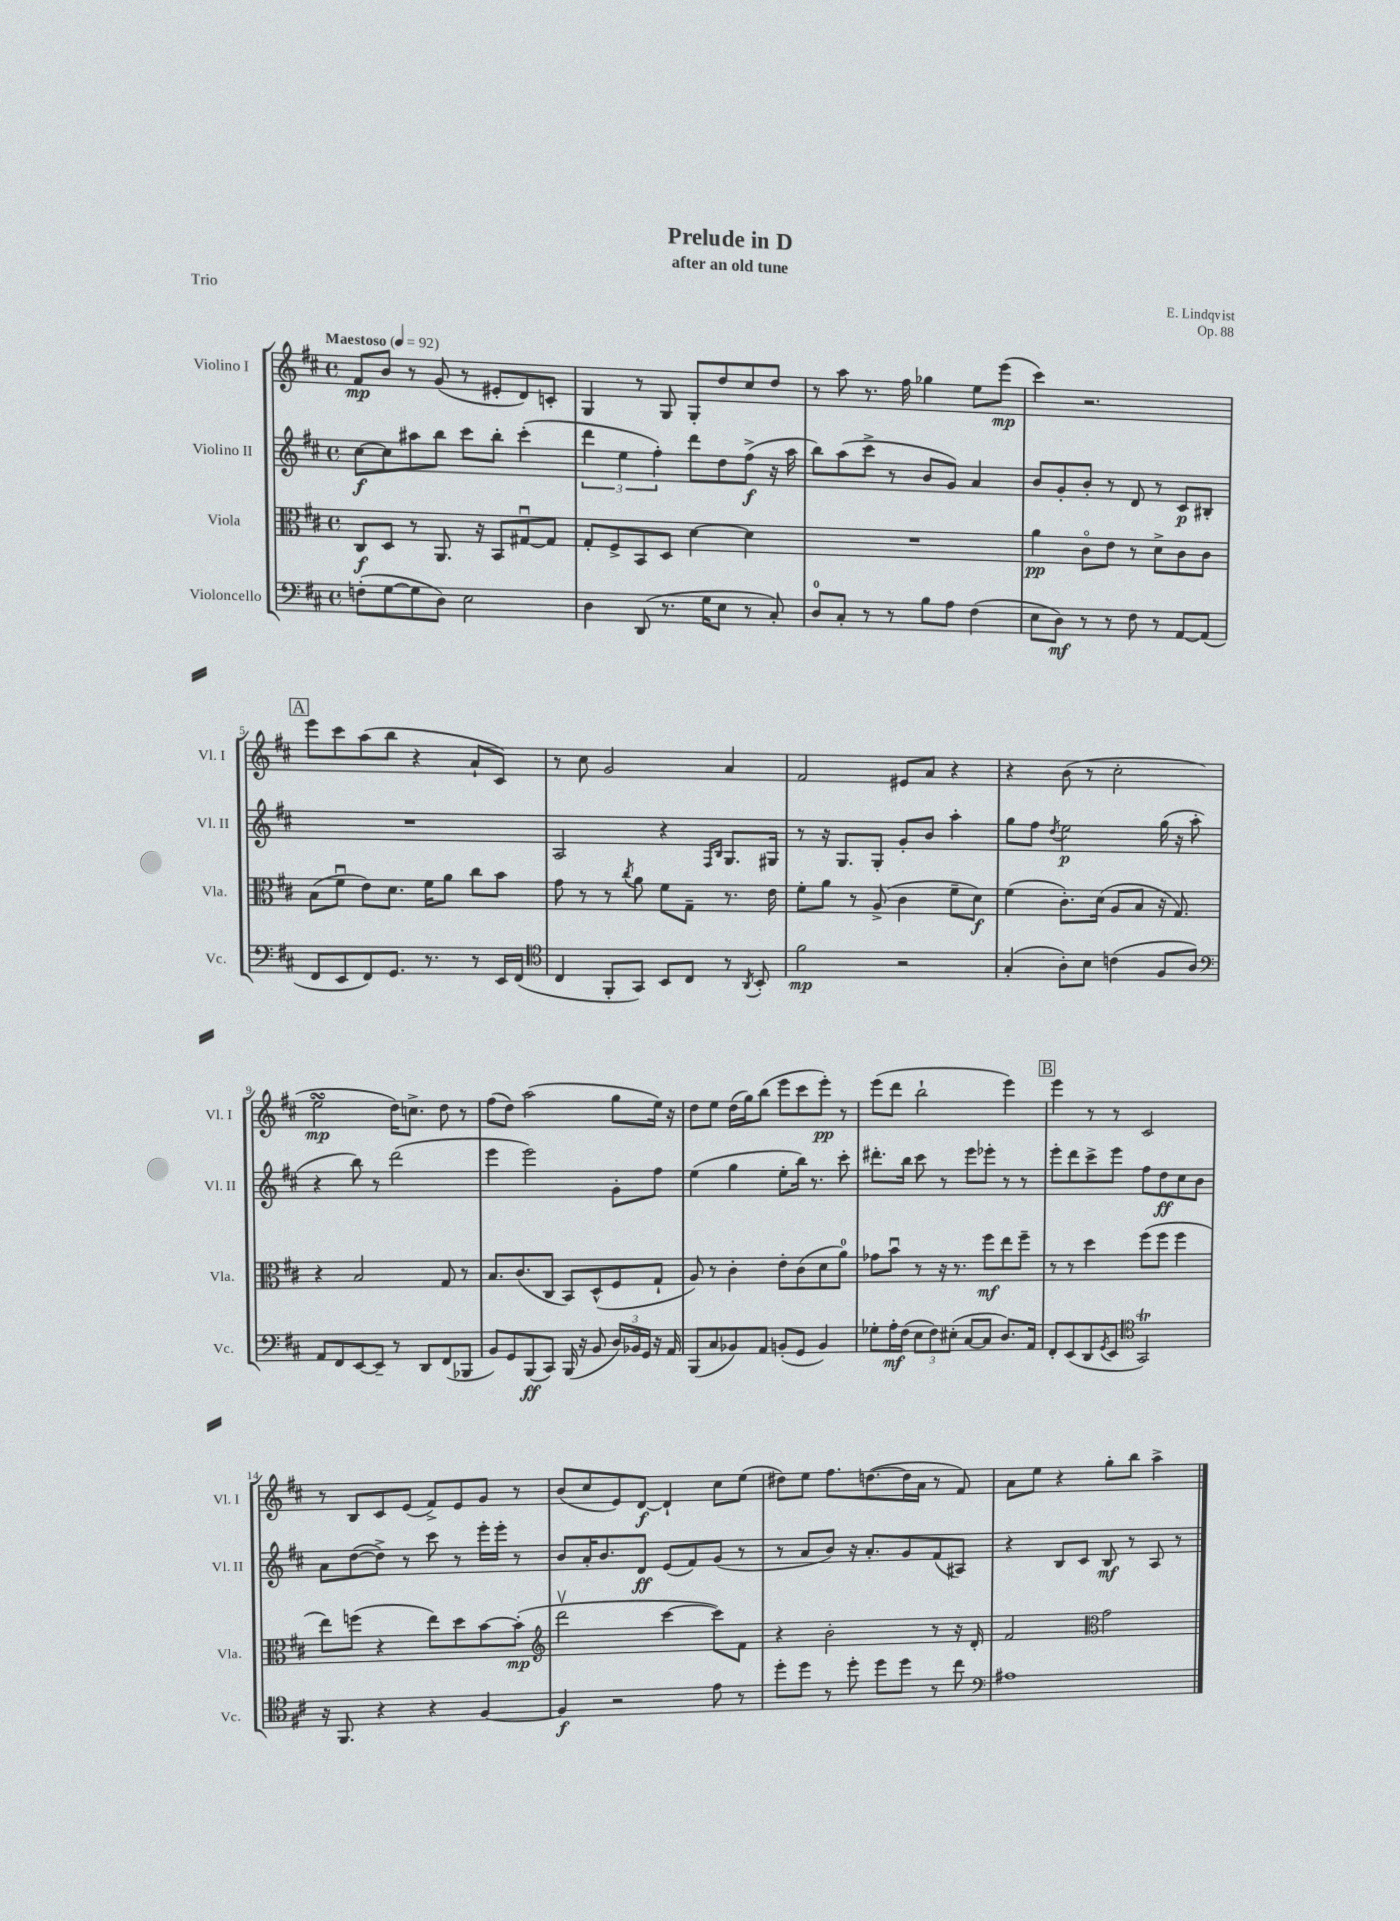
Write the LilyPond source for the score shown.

\header { title = "Prelude in D" composer = "E. Lindqvist" subtitle = "after an old tune" opus = "Op. 88" piece = "Trio" }
<<
\new StaffGroup <<
\new Staff = "s0" \with { instrumentName = "Violino I" shortInstrumentName = "Vl. I" } {
    \clef treble \key d \major \defaultTimeSignature \time 4/4 \tempo "Maestoso" 4 = 92
    fis'8\mp b'8 r8 g'8( r8 eis'8-. d'8) c'8-. |
    g4 r8 g8 g8-. d''8 cis''8 d''8 |
    r8 a''8 r8. fis''16 ges''4 e''8 e'''8\mp( |
    cis'''4) r2. |
    \mark \markup { \box "A" } e'''8 cis'''8 a''8( b''8 r4 a'8-! cis'8) |
    r8 cis''8 g'2 a'4 |
    fis'2 eis'8 a'8 r4 |
    r4 b'8( r8 cis''2-. |
    e''2\turn\mp d''16) c''8.-> d''8 r8 |
    fis''8( d''8) a''2( g''8 e''16) r16 |
    d''8 e''8 d''16( g''16) b''8( e'''8 cis'''8 e'''8-.\pp) r8 |
    e'''8( d'''8 b''2-! e'''4) |
    \mark \markup { \box "B" } e'''4 r8 r8 cis'2 |
    r8 b8 cis'8 e'8( fis'8->) e'8 g'8 r8 |
    b'8( cis''8 e'8) d'8~\f d'4-! cis''8 e''8( |
    dis''8) e''8 fis''8. d''8.~( d''16 a'16 r8 fis'8) |
    a'8 e''8 r4 g''8-. b''8 a''4-> \bar "|." |
}
\new Staff = "s1" \with { instrumentName = "Violino II" shortInstrumentName = "Vl. II" } {
    \clef treble \key d \major \defaultTimeSignature \time 4/4
    cis''8~\f cis''8 ais''8 b''8 cis'''8 b''8-. cis'''4-.( |
    \tuplet 3/2 { d'''4 e''4 fis''4-.) } d'''8 d''8 fis''8->\f( r16 a''16 |
    b''8) a''8( cis'''8-> r8 b'8 g'8) a'4 |
    b'8 g'8-. b'8-. r8 d'8 r8 cis'8\p bis8-. |
    \mark \markup { \box "A" } R1 |
    a2 r4 \grace { fis16 b16 } g8. gis16 |
    r8 r16 g8. g8-. g'8-. b'8 a''4-. |
    g''8 fis''8 \acciaccatura { d''8 } e''2\p g''16( r16 a''8-. |
    r4 b''8) r8 d'''2( |
    e'''4 e'''2) g'8-. fis''8 |
    e''4( g''4 e''8-. b''16) r8. cis'''8-. |
    dis'''8.-. b''16 cis'''8 r8 e'''8 ees'''8-. r8 r8 |
    \mark \markup { \box "B" } e'''8-. d'''8 cis'''8-> e'''8 fis''8 d''8\ff cis''8 b'8 |
    a'8 d''8~( d''8->) r8 cis'''8 r8 e'''16-. e'''16-. r8 |
    b'8 a'16-. b'8. d'8\ff e'8( fis'8) g'8( r8 |
    r8 a'8 b'8) r16 a'8.-. g'8 fis'8( ais8) |
    r4 b8 cis'8 b8\mf r8 a8 r8 \bar "|." |
}
\new Staff = "s2" \with { instrumentName = "Viola" shortInstrumentName = "Vla." } {
    \clef alto \key d \major \defaultTimeSignature \time 4/4
    cis8\f d8 r8 a,8. r16 b,8 gis8~\downbow gis8 |
    g8-. fis8-> b,8 d8 d'4~ d'4 |
    R1 |
    a'4\pp cis'8\flageolet e'8 r8 d'8-> cis'8 cis'8 |
    \mark \markup { \box "A" } b8( fis'8\downbow e'8) d'8. fis'16 a'8 cis''8 b'8 |
    g'8 r8 r8 \acciaccatura { cis''8 } a'8 fis'8 g8-- r8. e'16 |
    fis'8-. a'8 r8 a8->( cis'4 fis'8-- d'8\f) |
    fis'4( cis'8.-.) d'16( a8 b8 r16 g8.) |
    r4 b2 g8 r8 |
    b8. cis'8.( cis8 b,8) d8-^( fis8 g8-! |
    a8) r8 cis'4-. e'8-. cis'8( d'8 a'8-0) |
    ges'8 b'8\downbow r8 r16 r8. fis''8\mf e''8 fis''8-- |
    \mark \markup { \box "B" } r8 r8 d''4 fis''8( fis''8 fis''4 |
    e''8) f''8( r4 e''8) d''8 b'8~ b'8-.\mp( |
    \clef treble d'''2\upbow cis'''4~ cis'''8) fis'8 |
    r4 b'2-. r8 r16 d'16-. |
    fis'2 \clef alto g'2 \bar "|." |
}
\new Staff = "s3" \with { instrumentName = "Violoncello" shortInstrumentName = "Vc." } {
    \clef bass \key d \major \defaultTimeSignature \time 4/4
    f8-.( g8~ g8 d8) e2 |
    d4 d,8( r8. g16 e8 r8 cis8-.) |
    d8-0 cis8-. r8 r8 b8 a8 fis4( |
    e8 d8\mf) r8 r8 fis8 r8 a,8~ a,8( |
    \mark \markup { \box "A" } fis,8 e,8 fis,8) g,8. r8. r8 e,16 fis,16( |
    \clef tenor cis4 fis,8-. g,8) b,8 cis8 r8 \acciaccatura { a,8 } b,8-. |
    fis'2\mp r2 |
    g4-.( a8-.) b8 c'4( fis8 a8) |
    \clef bass a,8 fis,8 e,8~ e,8-- r8 d,8 fis,8( bes,,8 |
    b,8) g,8 b,,8\ff( cis,8) b,,16( r16 b,8 \tuplet 3/2 { d16) bes,16 g,16 } r16 a,16 |
    b,,8( cis8 bes,8) a,8 b,8-.( g,8 b,4) |
    ges8-. a16-.\mf fis16( \tuplet 3/2 { e8 fis8) eis8-.( } cis8~ cis8 d8.) a,16 |
    \mark \markup { \box "B" } fis,8-. e,8( d,8 \acciaccatura { g,8 } e,8 \clef tenor g,2\trill) |
    r16 fis,8. r4 r4 fis4~ |
    fis4\f r2 e'8 r8 |
    d''8-. d''8 r8 d''8-. d''8 d''8 r8 cis''8 |
    \clef bass ais1 \bar "|." |
}
>>
>>
